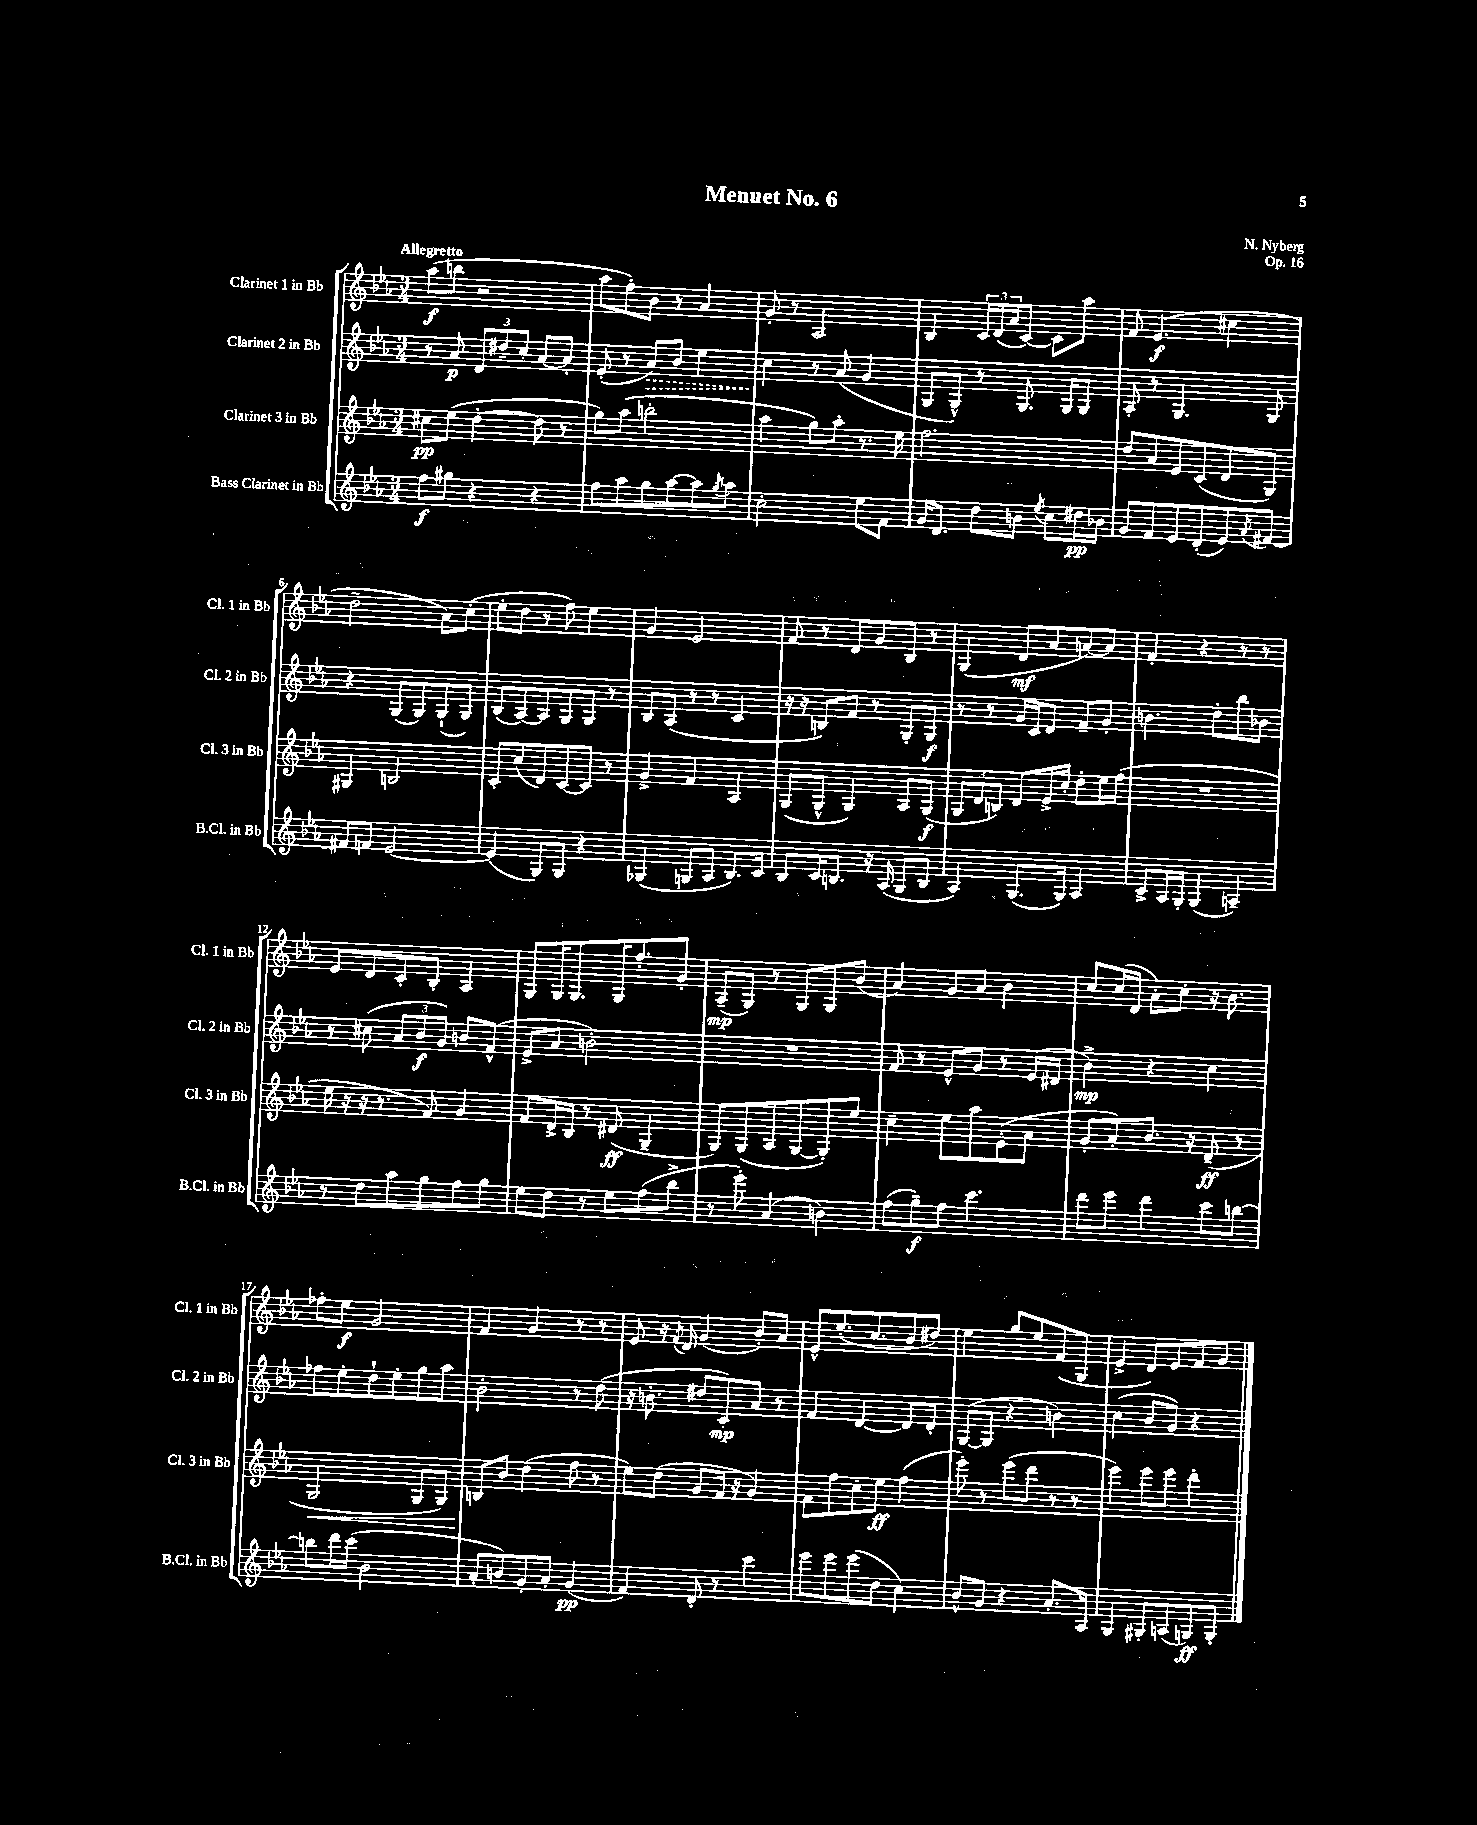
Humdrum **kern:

**kern	**dynam	**kern	**dynam	**kern	**dynam	**kern	**dynam
*part4	*part4	*part3	*part3	*part2	*part2	*part1	*part1
*staff4	*staff4	*staff3	*staff3	*staff2	*staff2	*staff1	*staff1
*I"Bass Clarinet in Bb	*	*I"Clarinet 3 in Bb	*	*I"Clarinet 2 in Bb	*	*I"Clarinet 1 in Bb	*
*I'B.Cl. in Bb	*	*I'Cl. 3 in Bb	*	*I'Cl. 2 in Bb	*	*I'Cl. 1 in Bb	*
*clefG2	*	*clefG2	*	*clefG2	*	*clefG2	*
*k[b-e-a-]	*	*k[b-e-a-]	*	*k[b-e-a-]	*	*k[b-e-a-]	*
*M3/4	*	*M3/4	*	*M3/4	*	*M3/4	*
=1	=1	=1	=1	=1	=1	=1	=1
!	!	!	!	!	!	!LO:TX:a:B:t=Allegretto	!
8ff\L	f	8cc#X\L	pp	8r	.	(8aa-\L	f
8gg#X\J	.	(8ee-\J	.	8a-/	p	8bbn\J	.
4r	.	[4dd'\	.	12d/L	.	2r	.
.	.	.	.	12dd#X~/	.	.	.
.	.	.	.	12cc'/J	.	.	.
4r	.	8dd\]	.	[8a-/L	.	.	.
.	.	8r	.	8a-'/J]	.	.	.
=2	=2	=2	=2	=2	=2	=2	=2
8ff\L	.	8gg\L)	.	(8e-'/	.	8aa-\L	.
8aa-\	.	(8aa-\J	.	8r	.	8ff'\)	.
!	!	!	!	!	!LO:HP:b	!	!
8gg\	.	2bbn'\	.	8a-/L)	>	8b-\J	.
[8aa-\	.	.	.	8b-/J	.	8r	.
8aa-\]	.	.	.	4ee-\	.	4a-/	.
8qgg/	.	.	.	.	.	.	.
8aa-\J	.	.	.	.	.	.	.
=3	=3	=3	=3	=3	=3	=3	=3
2cc'\	.	4aa-\	.	4cc\	.	8g'/	.
.	.	.	.	.	.	8r	.
.	.	8gg\L)	.	8r	]	2A-/	.
.	.	8aa-'\J	.	(8a-/	.	.	.
8ee-\L	.	8.r	.	4g/	.	.	.
8f\J	.	.	.	.	.	.	.
.	.	16ee-\	.	.	.	.	.
=4	=4	=4	=4	=4	=4	=4	=4
16g/KL	.	2.ff\	.	8G/L	.	4B-/	.
8.d/J	.	.	.	.	.	.	.
.	.	.	.	8G^^/J)	.	.	.
8dd\L	.	.	.	8r	.	24c/LL	.
.	.	.	.	.	.	(24d/	.
.	.	.	.	.	.	24a-/J	.
8bn\J	.	.	.	8.G/	.	[8c/J)	.
8qee-/	.	.	.	.	.	.	.
8cc\L	.	.	.	.	.	8c\L]	.
.	.	.	.	16G/KL	.	.	.
16dd#X\L	pp	.	.	8G/J	.	8aa-\J	.
16b-X\JJ	.	.	.	.	.	.	.
=5	=5	=5	=5	=5	=5	=5	=5
8g/L	.	8dd/L	.	8A-'/	.	8f/	.
8f/	.	8a-/	.	8r	.	(4.e-/	f
8e-/	.	8e-/	.	4.G/	.	.	.
(8d'/	.	(8c/	.	.	.	.	.
8e-/)	.	8d/	.	.	.	4cc#X\	.
8qa-/	.	.	.	.	.	.	.
[8f#X/J	.	8G/J)	.	8G/	.	.	.
!!LO:LB:g=z
=6	=6	=6	=6	=6	=6	=6	=6
8f#X/L]	.	4G#X/	.	4r	.	2dd~\	.
8fn/J	.	.	.	.	.	.	.
[2e-/	.	2Bn/	.	(8G/L	.	.	.
.	.	.	.	8G/)	.	.	.
.	.	.	.	(8G`/	.	8a-\L)	.
.	.	.	.	8G/J)	.	(8cc'\J	.
=7	=7	=7	=7	=7	=7	=7	=7
(4e-/]	.	8c'/L	.	(8B-/L	.	8ee-'\L	.
.	.	(8cc/	.	[8A-/)	.	8dd\J	.
8G/L)	.	8d/)	.	8A-/]	.	8r	.
8G/J	.	[8c/	.	8G/	.	8ff\)	.
4r	.	8c/J]	.	8G/J	.	4ee-\	.
.	.	8r	.	8r	.	.	.
=8	=8	=8	=8	=8	=8	=8	=8
(4G-X/	.	4g^/	.	8B-/L	.	4g/	.
.	.	.	.	(8A-/J	.	.	.
8Gn/L	.	4f/	.	8r	.	2e-/	.
8A-/J	.	.	.	8r	.	.	.
8.B-/L)	.	4A-/	.	4c/	.	.	.
16c/Jk	.	.	.	.	.	.	.
=9	=9	=9	=9	=9	=9	=9	=9
8B-/L	.	(8G/L	.	16r	.	8f/	.
.	.	.	.	16r	.	.	.
16c/K	.	8G^^/J	.	8Bn/L)	.	8r	.
8.Bn/J	.	.	.	.	.	.	.
.	.	4G/)	.	8f/J	.	8d/L	.
16r	.	.	.	8r	.	8g/	.
(16A-/	.	.	.	.	.	.	.
8G/L	.	8A-/L	.	8G'/L	.	8B-/J	.
8B/J	.	(8G/J	f	8G/J	f	8r	.
=10	=10	=10	=10	=10	=10	=10	=10
4A-/)	.	12G/L	.	8r	.	(4G/	.
.	.	12d/	.	.	.	.	.
.	.	.	.	8r	.	.	.
.	.	12Bn/J)	.	.	.	.	.
(8.G/L	.	8d/L	.	16g/LL	.	8d/L	mf
.	.	.	.	16c/J	.	.	.
.	.	16e-^/L	.	8d/J	.	8a-/	.
16G/Jk)	.	16cc'/JJ	.	.	.	.	.
4A-/	.	8dd'\L	.	8f~/L	.	[8an/)	.
.	.	16ee-\L	.	8g'/J	.	8a/J]	.
.	.	(16ff\JJ	.	.	.	.	.
=11	=11	=11	=11	=11	=11	=11	=11
8c^/L	.	2.r	.	4.bn\	.	4f'/	.
16A-/L	.	.	.	.	.	.	.
16G'/JJ	.	.	.	.	.	.	.
(4G/	.	.	.	.	.	4r	.
.	.	.	.	8dd'\L	.	.	.
4An~/)	.	.	.	8bb-\	.	8r	.
.	.	.	.	8b-X\J	.	8r	.
!!LO:LB:g=z
=12	=12	=12	=12	=12	=12	=12	=12
8r	.	16ee-\	.	8r	.	8e-/L	.
.	.	16r	.	.	.	.	.
8dd\L	.	16r	.	(8cc#X\	.	8d/	.
.	.	8.r	.	.	.	.	.
8aa-\	.	.	.	12a-/L	.	8c'/	.
.	.	.	.	12b-/	f	.	.
8gg\	.	8f/)	.	.	.	8B-'/J	.
.	.	.	.	12g/J)	.	.	.
8ff\	.	4g/	.	8bn/L	.	4A-/	.
8gg\J	.	.	.	(8f^^/J	.	.	.
=13	=13	=13	=13	=13	=13	=13	=13
8ee-\L	.	8f/L	.	8e-^/L	.	8G/L	.
8dd\J	.	16d^/L	.	8a-/J	.	16G/K	.
.	.	16B-/JJ	.	.	.	8.G/	.
8r	.	8r	.	2bn'\)	.	.	.
8ee-\L	.	(8d#X/	ff	.	.	16G/K	.
.	.	.	.	.	.	8.ff'/	.
(8ff\	.	4G~/	.	.	.	.	.
8bb-^\J	.	.	.	.	.	8g'/J	.
=14	=14	=14	=14	=14	=14	=14	=14
8r	.	8G/L)	.	2.r	.	(8A-~/L	mp
8eee-'\)	.	(8G/	.	.	.	8G/J)	.
(4a-/	.	8A-/	.	.	.	8r	.
.	.	[8G/	.	.	.	8G/L	.
4bn\)	.	8G'/])	.	.	.	8G/	.
.	.	8ee-/J	.	.	.	(8b-/J	.
=15	=15	=15	=15	=15	=15	=15	=15
(8ff\L	.	4cc~\	.	8f/	.	4a-/)	.
8gg~\)	f	.	.	8r	.	.	.
8ff\J	.	8ee-\L	.	8e-^^/L	.	8g/L	.
4.ccc\	.	8aa-\	.	8g/J	.	8a-/J	.
.	.	(8e-'\	.	8r	.	4b-\	.
.	.	8a-\J	.	(16e-/LL	.	.	.
.	.	.	.	16d#X/JJ	.	.	.
=16	=16	=16	=16	=16	=16	=16	=16
8ddd\L	.	8g'/L	.	4b-^\)	mp	8cc/L	.
8eee-\J	.	8a-'/)	.	.	.	(16cc/L	.
.	.	.	.	.	.	16d/JJ	.
4ddd\	.	8.b-/J	.	4r	.	8a-'\L)	.
.	.	.	.	.	.	8cc'\J	.
.	.	16r	.	.	.	.	.
8ccc\L	.	(8d~/	ff	4cc\	.	16r	.
.	.	.	.	.	.	8.b-\	.
[8bbn\J	.	8r	.	.	.	.	.
!!LO:LB:g=z
=17	=17	=17	=17	=17	=17	=17	=17
!	!	!	!LO:HP:b	!	!	!	!
8bbn\L]	.	2G/	<	8ff-X\L	.	8ff-X'\L	.
16ddd\L	.	.	.	8ee-'\	.	8ee-\J	f
(16ccc\JJ	.	.	.	.	.	.	.
2b-\	.	.	.	8dd`\	.	2g/	.
.	.	.	.	8ee-'\	.	.	.
.	.	8G/L	.	8gg\	.	.	.
.	.	8G/J)	.	8aa-\J	.	.	.
=18	=18	=18	=18	=18	=18	=18	=18
8a-'/L	.	8Bn/L	.	2b-'\	.	4f/	.
8bn/)	.	8b-/J	[	.	.	.	.
8g'/	.	(4dd\	.	.	.	4g/	.
8a-'/J	.	.	.	.	.	.	.
(4g/	pp	8ff\	.	8r	.	8r	.
.	.	8r	.	(8dd\	.	8r	.
=19	=19	=19	=19	=19	=19	=19	=19
4f/)	.	8ee-\L)	.	16r	.	8e-/	.
.	.	.	.	8.bn'\	.	.	.
.	.	(8dd\J	.	.	.	16r	.
.	.	.	.	.	.	8qf/	.
.	.	.	.	.	.	16d/	.
8d'/	.	8g/L	.	8dd#X/L	.	(4g/	.
8r	.	16f/Jk	.	8c'/)	mp	.	.
.	.	16r	.	.	.	.	.
4ccc\	.	4g/)	.	8a-/J	.	8b-'/L)	.
.	.	.	.	8r	.	8a-/J	.
=20	=20	=20	=20	=20	=20	=20	=20
8eee-\L	.	8f\L	.	4f/	.	8e-^^/L	.
8eee-\	.	8ff\	.	.	.	(8.ee-'/	.
(8eee-\	.	8cc'\	.	[4d/	.	.	.
.	.	.	.	.	.	8.cc/	.
8dd\J	.	8ee-\J	ff	.	.	.	.
4cc\)	.	(4ff\	.	8d/L]	.	8b-/	.
.	.	.	.	8d'/J	.	8dd#X/J)	.
=21	=21	=21	=21	=21	=21	=21	=21
8b-^^/L	.	8eee-'\)	.	([8G/L	.	4ee-\	.
8g/J	.	8r	.	8G/J]	.	.	.
4r	.	(8eee-\L	.	4r	.	8gg/L	.
.	.	8ddd\J	.	.	.	8ee-/	.
8.a-'/L	.	8r	.	4bn\)	.	(8f/	.
.	.	8r	.	.	.	8G/J	.
16A-/Jk	.	.	.	.	.	.	.
=22	=22	=22	=22	=22	=22	=22	=22
4G/	.	4eee-\)	.	(4cc\	.	4e-^/	.
8G#X'/L	.	8eee-\L	.	8b-/L	.	8d/L)	.
(8An/	.	8eee-\J	.	8g/J)	.	8e-/	.
8Gn/)	ff	4ddd'\	.	4r	.	8f/	.
8G'/J	.	.	.	.	.	8g/J	.
==	==	==	==	==	==	==	==
*-	*-	*-	*-	*-	*-	*-	*-
